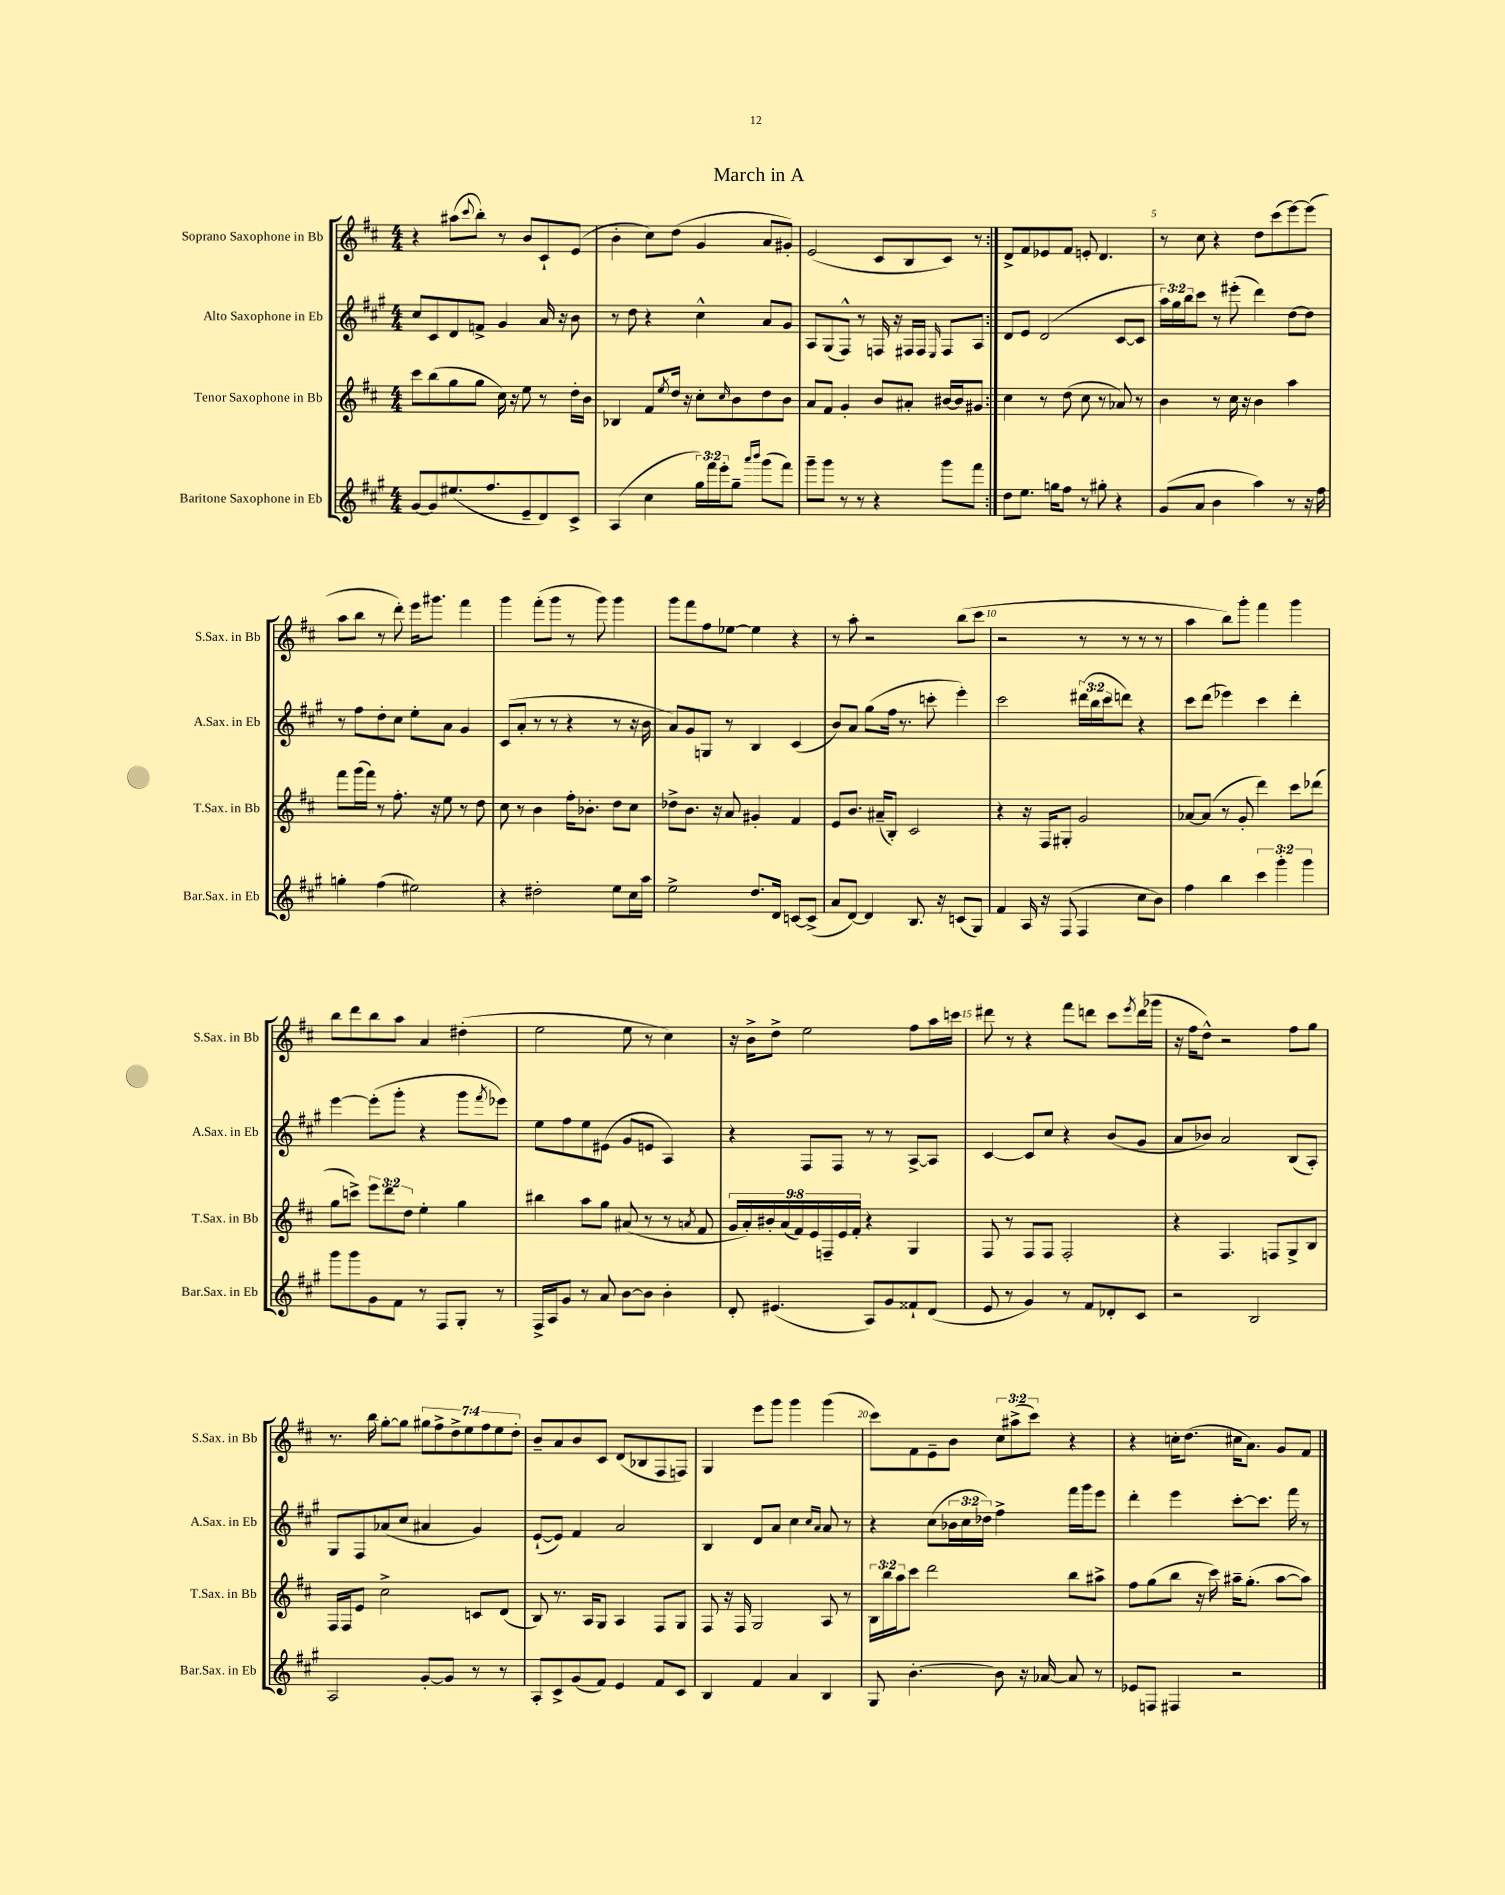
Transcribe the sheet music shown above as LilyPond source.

\header { title = "March in A" }
<<
\new StaffGroup <<
\new Staff = "s0" \with { instrumentName = "Soprano Saxophone in Bb" shortInstrumentName = "S.Sax. in Bb" } {
    \clef treble \key d \major \numericTimeSignature \time 4/4 \override Staff.TupletNumber.text = #tuplet-number::calc-fraction-text
    \repeat volta 2 { r4 ais''8( \appoggiatura { cis'''8 } b''8-.) r8 b'8 cis'8-! e'8( |
    b'4-. cis''8) d''8( g'4 a'8 gis'8-.) |
    e'2( cis'8 b8 cis'8) r8 | }
    d'8-> fis'8 ees'8 fis'8 e'8-. d'4. |
    r8 cis''8 r4 d''8 cis'''8( e'''8~) e'''8( |
    a''8 b''8 r8 d'''8-.) e'''16 gis'''8. fis'''4 |
    g'''4 fis'''8-.( g'''8 r8 g'''8) g'''4 |
    g'''8 fis'''8 fis''8 ees''8~ ees''4 r4 |
    r8 a''8-. r2 b''8( cis'''8 |
    r2 r8 r8 r8 r8 |
    a''4 b''8) g'''8-. fis'''4 g'''4 |
    b''8 d'''8 b''8 a''8 a'4 dis''4-.( |
    e''2 e''8 r8 cis''4) |
    r16 b'16-> d''8-> e''2 fis''8 a''16 c'''16 |
    dis'''8 r8 r4 fis'''8 d'''8 cis'''8 \acciaccatura { e'''8 } d'''16( ges'''16 |
    r16 fis''16 d''8-^) r2 fis''8 g''8 |
    r8. b''16 g''8~-. g''8 \tuplet 7/4 { gis''8 fis''8-> d''8-> e''8 fis''8 e''8 d''8-. } |
    b'8-- a'8 b'8 cis'8 d'8( bes8 fis8 f8) |
    g4 e'''8 g'''8 g'''4 g'''4( |
    cis'''8) fis'8 e'8-- b'8 \tuplet 3/2 { cis''8 ais''8->( cis'''8) } r4 |
    r4 c''16-. d''8.( cis''16 a'8.) g'8 fis'8 \bar "|." |
}
\new Staff = "s1" \with { instrumentName = "Alto Saxophone in Eb" shortInstrumentName = "A.Sax. in Eb" } {
    \clef treble \key a \major \numericTimeSignature \time 4/4 \override Staff.TupletNumber.text = #tuplet-number::calc-fraction-text
    \repeat volta 2 { cis''8 cis'8 d'8 f'8-> gis'4 a'16 r16 b'8 |
    r8 d''8 r4 cis''4-^ a'8 gis'8 |
    a8 gis8( fis8-^) r8 f16 r16 fis16 fis16 \grace { e16 } fis8 a8 | }
    d'8 e'8 d'2( cis'8~ cis'8 |
    \tuplet 3/2 { a''16) gis''16 b''16 } cis'''8 r8 eis'''8-.( d'''4) d''8~ d''8 |
    r8 fis''8 d''8-. cis''8 e''8-. a'8 gis'4 |
    cis'8( a'8-. r8 r8 r4 r8 r16 b'16 |
    a'8) gis'8 g8 r8 b4 cis'4( |
    b'8) a'8 gis''8( fis''16 r8. c'''8-. e'''4-.) |
    cis'''2 \tuplet 3/2 { dis'''16( b''16 cis'''16 } d'''8) r4 |
    cis'''8 d'''8( ees'''4) cis'''4 d'''4-. |
    e'''4~ e'''8-.( gis'''8-. r4 gis'''8 \acciaccatura { fis'''8 } ees'''8) |
    e''8 fis''8 e''8 eis'8( gis'8 e'8 a4) |
    r4 fis8 fis8 r8 r8 a8~-> a8 |
    cis'4~ cis'8 cis''8 r4 b'8( gis'8 |
    a'8 bes'8) a'2 b8( a8-.) |
    gis8 fis8 aes'8( cis''8 ais'4 gis'4) |
    e'8~-!( e'8) fis'4 a'2 |
    b4 d'8 a'8 cis''4 \grace { cis''16 a'16 } a'8 r8 |
    r4 cis''8( \tuplet 3/2 { bes'16 cis''16 des''16) } fis''4-> fis'''16 gis'''16 e'''8 |
    d'''4-. e'''4 cis'''8~-. cis'''8. fis'''16 r8 \bar "|." |
}
\new Staff = "s2" \with { instrumentName = "Tenor Saxophone in Bb" shortInstrumentName = "T.Sax. in Bb" } {
    \clef treble \key d \major \numericTimeSignature \time 4/4 \override Staff.TupletNumber.text = #tuplet-number::calc-fraction-text
    \repeat volta 2 { cis'''8 b''8( g''8 g''8 cis''16) r16 e''8 r8 d''16-. b'16 |
    bes4 fis'8 \acciaccatura { e''8 } d''16 r16 cis''8-. \grace { cis''16 } b'8 d''8 b'8 |
    a'8 fis'8 g'4-. b'8 ais'8-. bis'16~ bis'16 gis'8 | }
    cis''4 r8 d''8( cis''8 r8 aes'8) r8 |
    b'4 r8 cis''16 r16 b'4 a''4 |
    fis'''8 g'''16( fis'''16) r8 fis''8.-. r16 e''8 r8 d''8 |
    cis''8 r8 b'4 fis''16-. bes'8.-. d''8 cis''8 |
    des''8-> b'8. r16 a'8 gis'4-. fis'4 |
    e'8 b'8. ais'16--( b8-.) cis'2 |
    r4 r16 fis16 gis8-. g'2 |
    aes'8~ aes'8( r8 g'8-. d'''4) cis'''8 des'''8( |
    g''8 c'''8->) \tuplet 3/2 { e'''8 d'''8 d''8 } e''4-. g''4 |
    bis''4 a''8 g''8 ais'8( r8 r8 \acciaccatura { a'8 } fis'8 |
    \tuplet 9/8 { g'16 a'16-.) bis'16-. a'16( fis'16) e'16 f16-- e'16 fis'16-. } r4 g4 |
    fis8 r8 fis8 fis8 fis2-. |
    r4 fis4. f8 g8-> b8 |
    fis16 fis16 e'8 cis''2-> c'8 d'8( |
    b8) r8. a16 g8 a4 fis8 g8 |
    fis8 r16 fis16 g2 a8 r8 |
    \tuplet 3/2 { b16 b''16 a''16 } cis'''8 d'''2 b''8 ais''8-> |
    fis''8 g''8( b''8 r16 cis'''16) ais''16-- g''8.-.( ais''8~ ais''8) \bar "|." |
}
\new Staff = "s3" \with { instrumentName = "Baritone Saxophone in Eb" shortInstrumentName = "Bar.Sax. in Eb" } {
    \clef treble \key a \major \numericTimeSignature \time 4/4 \override Staff.TupletNumber.text = #tuplet-number::calc-fraction-text
    \repeat volta 2 { gis'8~ gis'8 eis''8.( fis''8. e'8-- d'8) cis'8-> |
    a4( cis''4 \tuplet 3/2 { gis''16) fis'''16 e'''16-. } gis''8-- \grace { a'''16 b'''16 } gis'''8( fis'''8) |
    gis'''8-- gis'''8 r8 r8 r4 gis'''8 fis'''8 | }
    d''8 e''8. g''16 fis''8 r8 gis''8-. r4 |
    gis'8( a'8 b'4 a''4) r8 r16 fis''16 |
    g''4-. fis''4( eis''2) |
    r4 dis''2-. e''8 cis''16 a''16 |
    e''2-> d''8. d'16 c'8~ c'8->( |
    a'8 d'8~) d'4 b8. r16 c'8( gis8) |
    fis'4 a16 r16 fis8( fis4 cis''8 b'8) |
    fis''4 b''4 \tuplet 3/2 { cis'''4 gis'''4-. gis'''4 } |
    gis'''8 gis'''8 gis'8 fis'8 r8 fis8 gis8-. r8 |
    fis16-> a16 gis'8 r8 a'8 b'8~ b'8 b'4-. |
    d'8-. eis'4.( a8) gis'8 fisis'8-! d'8( |
    e'8 r8 gis'4) r8 fis'8 des'8-. cis'8 |
    r2 b2 |
    a2 gis'8~-. gis'8 r8 r8 |
    a8-. cis'8-> gis'8( fis'8) e'4 fis'8 cis'8 |
    b4 fis'4 a'4 b4 |
    gis8 b'4.~-. b'8 r16 aes'16~ aes'8 r8 |
    ees'8 f8 fis4 r2 \bar "|." |
}
>>
>>
\layout { \context { \Score \override BarNumber.break-visibility = ##(#f #t #t) barNumberVisibility = #(every-nth-bar-number-visible 5) } }
